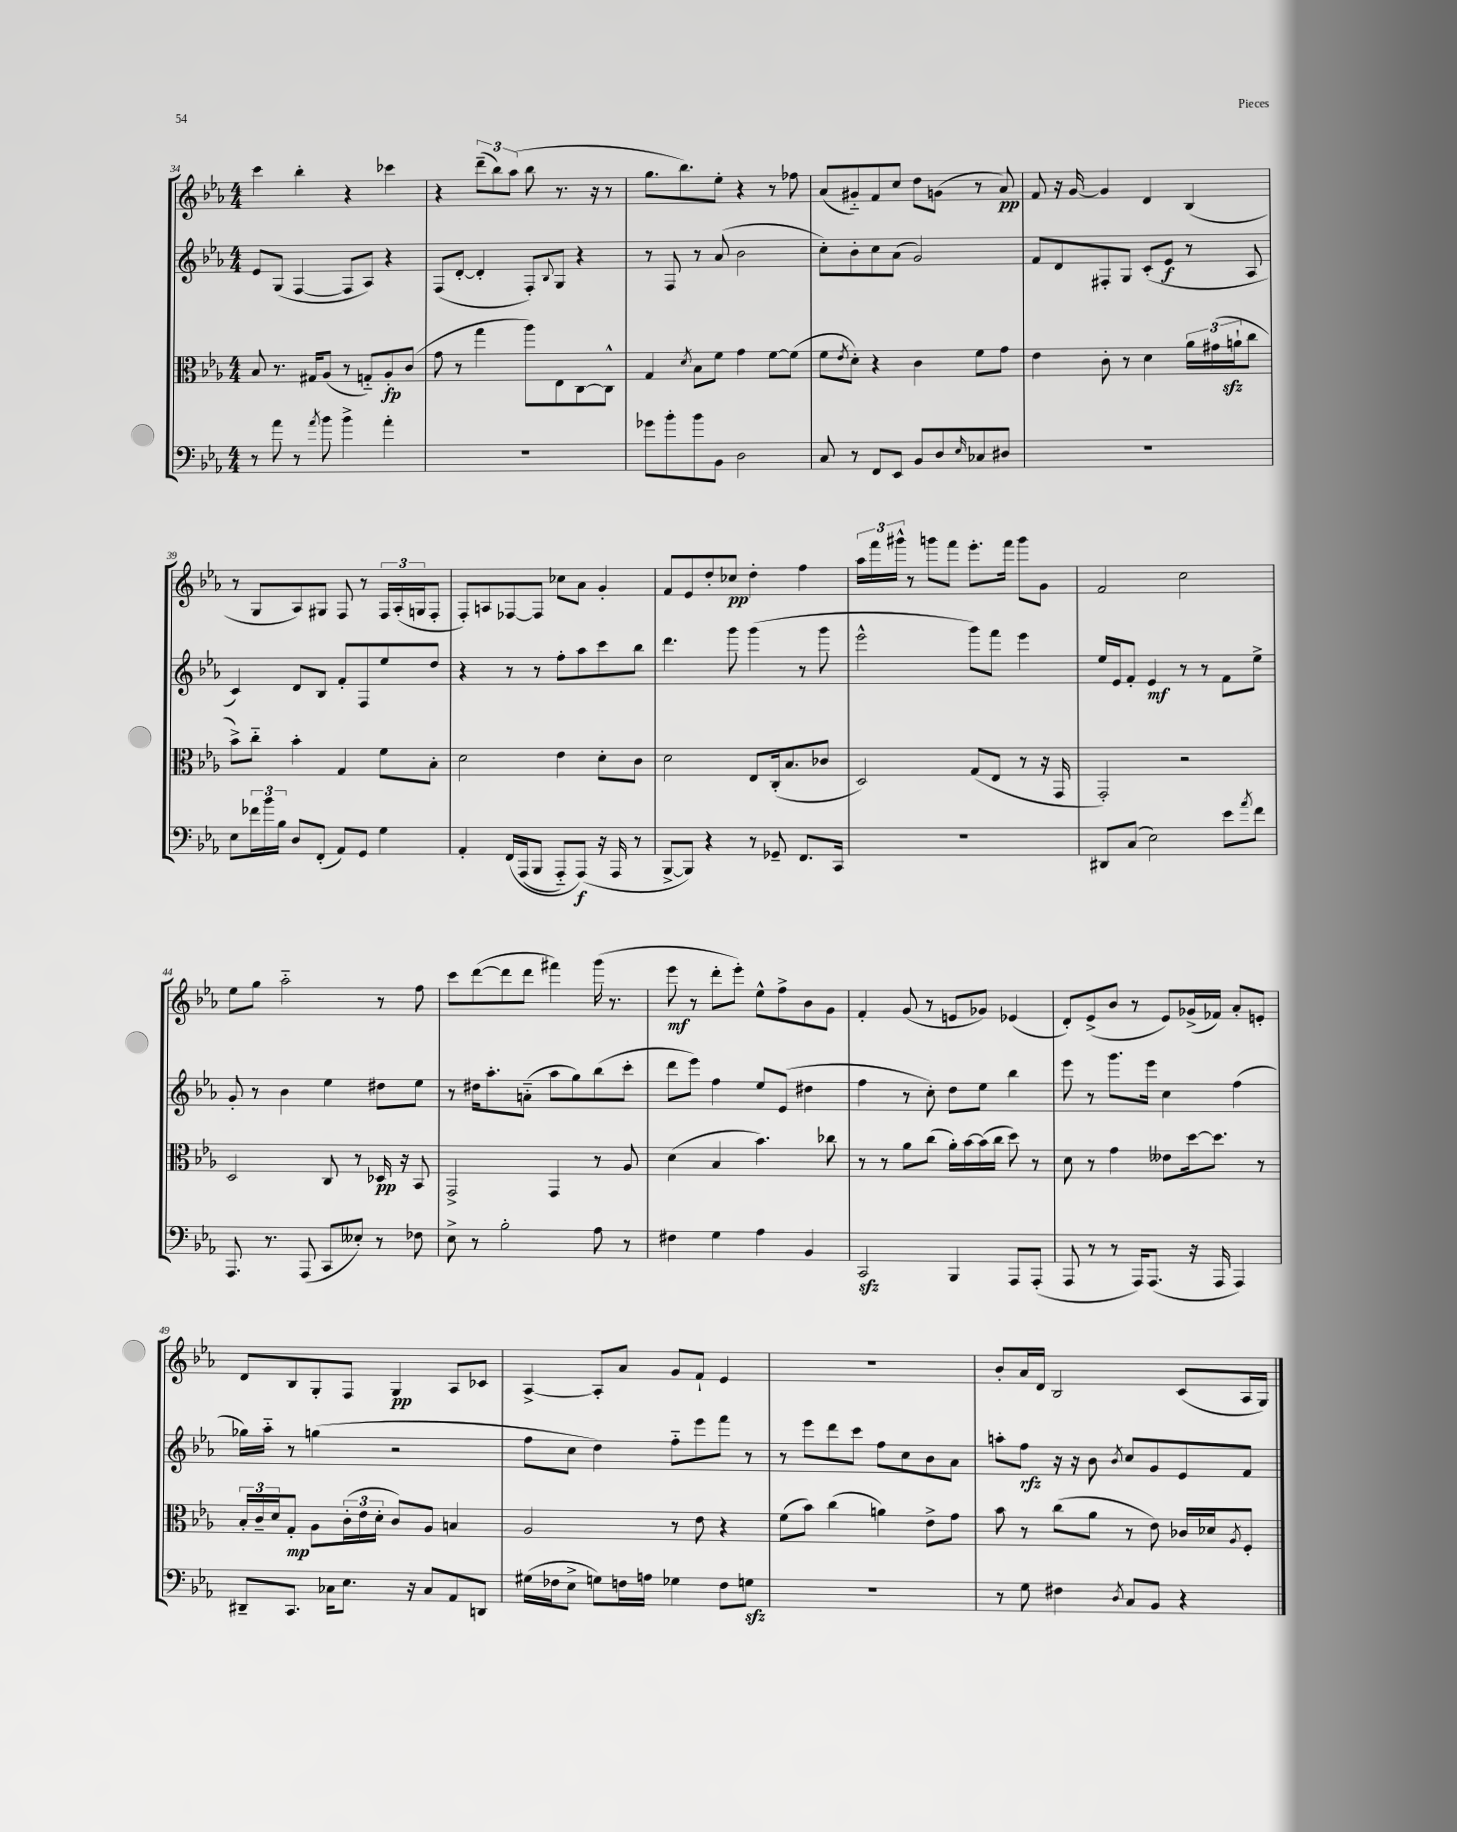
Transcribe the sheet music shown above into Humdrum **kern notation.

**kern	**kern	**kern	**kern
*staff4	*staff3	*staff2	*staff1
*clefF4	*clefC3	*clefG2	*clefG2
*k[b-e-a-]	*k[b-e-a-]	*k[b-e-a-]	*k[b-e-a-]
*M4/4	*M4/4	*M4/4	*M4/4
8r	8B-/	8e-/L	4ccc\
8a-\	8.r	(8G/J	.
8r	.	[4F/	4bb-'\
.	16G#/LK	.	.
8qa-/	.	.	.
8b-\	(8A-/J	.	.
4b-^\	8r	8F/]L	4r
.	8G'~/L)	8A-/J)	.
4a-'\	8A-'/	4r	4ccc-\
.	(8c/J	.	.
=	=	=	=
1r	8g\	(8F/L	4r
.	8r	[8d'/J	.
.	4gg\	4d'/]	(12ddd~\L
.	.	.	12bb-\)
.	.	.	(12aa-\J
.	8aa-\L)	8F'/L)	8bb-\
.	.	8qqB-/	.
.	8E-\	8G/J	8.r
.	[8C\	4r	.
.	.	.	16r
.	8C^^\]J	.	8r
=	=	=	=
8g-\L	4G/	8r	8.gg\L
8b-'\	.	8F/	.
.	.	.	8.bb-\)
.	8qd/	.	.
8b-\	8B-\L	8r	.
8BB-\J	8f\J	(8a-/	8ee-'\J
2D\	4g\	2b-\	4r
.	[8f\L	.	8r
.	(8f\]J	.	8ff-\
=	=	=	=
8C/	8f\L	8cc'\L)	(8a-/L
.	8qe-/	.	.
8r	8d'\J)	8b-'\	8g#'~/)
8FF/L	4r	8cc\	8f/
8EE-/J	.	(8a-\J	8cc/J
8BB-/L	4c\	2g/)	8dd\L
8D/	.	.	(8g\J
16qqE-/	.	.	.
8C-/	8f\L	.	8r
8D#/J	8g\J	.	8a-/)
=	=	=	=
1r	4e-\	8f/L	8f/
.	.	8d/	16r
.	.	.	[16g/
.	8c'\	8F#'/	4g/]
.	8r	8G/J	.
.	4d\	(8c'/L	4d/
.	.	8e-/J	.
.	24a-\LL	8r	(4B-/
.	(24g#\	.	.
.	24a`\J	.	.
.	8cc\J	8A-/	.
=	=	=	=
8E-\L	8b-^\L)	4c/)	8r
24f-\L	8cc'~\J	.	8G/L
24b-\	.	.	.
24B-\JJ	.	.	.
8D/L	4b-'\	8d/L	8A-/)
(8FF'/J	.	8B-/J	8G#/J
8AA-/L)	4G/	8f'/L	8F/
8GG/J	.	8F/	8r
4G\	8f\L	8ee-/	24F/LL
.	.	.	(24A-'/
.	.	.	24G/J
.	8B-'\J	8dd/J	8F'/J
=	=	=	=
4AA-'/	2d\	4r	8F'/L)
.	.	.	8A/
&(16FF/LL	.	8r	[8F-/
(16AAA-/J	.	.	.
8BBB-/J	.	8r	8F-/]J
8AAA-'~/L)	4e-\	8ff'\L	8cc-\L
(8AAA-/J&)	.	8aa-\	8a-\J
16r	8d'\L	8ccc\	4g'/
16AAA-/	.	.	.
8r	8c\J	8bb-\J	.
=	=	=	=
[8BBB-^/L	2d\	4.ddd\	8f/L
8BBB-/]J)	.	.	8e-/
4r	.	.	8dd'/
.	.	8ggg\	8cc-/J
8r	8E-/L	(4ggg\	4dd'\
8GG-~/	(16C'/k	.	.
.	8.B-/	.	.
8.FF/L	.	8r	4ff\
.	8c-/J	8ggg\	.
16CC/Jk	.	.	.
=	=	=	=
1r	2D/)	2eee-^^\	24aa-\LL
.	.	.	24fff\
.	.	.	24ggg#^^\JJ
.	.	.	8r
.	.	.	8ggg\L
.	.	.	8fff\J
.	(8G/L	8ggg\L)	8.eee-'\L
.	8E-/J	8fff\J	.
.	.	.	16fff\Jk
.	8r	4eee-\	8ggg\L
.	16r	.	8g\J
.	16GG/	.	.
=	=	=	=
8DD#/L	2GG'/)	16ee-/LL	2f/
.	.	16e-/J	.
(8C/J	.	8f'/J	.
2E-\)	.	4e-/	.
.	2r	8r	2cc\
.	.	8r	.
8e-\L	.	8f\L	.
8qa-/	.	.	.
8f\J	.	8ee-^\J	.
=	=	=	=
8.AAA-/	2D/	8g'/	8ee-\L
.	.	8r	8gg\J
8.r	.	.	.
.	.	4b-\	2aa-'~\
(8AAA-/	.	.	.
8CC/L	8C/	4ee-\	.
8E--'/J)	8r	.	.
8r	16D-/	8dd#\L	8r
.	16r	.	.
8F-\	8BB-/	8ee-\J	8ff\
=	=	=	=
8E-^\	2GG^/	8r	8ccc\L
8r	.	16dd#\LK	([8ddd\
.	.	8.aa-'\	.
2B-'\	.	.	8ddd\]
.	.	(8a'~\J	8ddd\J
.	4GG/	8aa-\L	4fff#\)
.	.	8gg\)	.
8A-\	8r	(8bb-\	(16ggg\
.	.	.	8.r
8r	8A-/	8ccc'\J	.
=	=	=	=
4F#\	(4d\	8ddd\L	8eee-\
.	.	8eee-\J)	8r
4G\	4B-/	4ff\	8ddd'\L
.	.	.	8eee-'\J)
4A-\	4.b-\)	8ee-/L	8ee-^^\L
.	.	(8e-/J	8ff^\
4BB-/	.	4dd#\	8b-\
.	8cc-\	.	8g\J
=	=	=	=
2CC/	8r	4ff\	4f'/
.	8r	.	.
.	8a-\L	8r	(8g/
.	(8cc\J	8cc'\)	8r
4BBB-/	16a-'\LL)	8dd\L	8e/L
.	[16b-\	.	.
.	(16b-\]	8ee-\J	8g-/J)
.	16cc\JJ	.	.
8AAA-/L	8dd\)	4bb-\	(4e-/
(8AAA-'/J	8r	.	.
=	=	=	=
8AAA-/	8d\	8eee-\	8d'/L)
8r	8r	8r	(8e-^/
8r	4g\	8.ggg\L	8b-/J
16AAA-/LK)	.	.	8r
(8.AAA-/J	.	16eee-\Jk	.
.	8e--\L	4cc\	8e-/L)
16r	[16dd\k	.	(16g-^/L
16AAA-/	8.dd\]J	.	16f-/JJ)
4AAA-/)	.	(4ff\	8a-'/L
.	8r	.	8e'/J
=	=	=	=
8DD#~/L	24B-'/LL	16gg-\LL)	8d/L
.	24c~/	.	.
.	.	16aa-'~\JJ	.
.	24d/J	.	.
8.CC/J	8G'/J	8r	8B-/
.	8A-\L	(4gg\	8G'/
16C-\LK	.	.	.
8.E-\J	(24c'\L	.	8F/J
.	24e-\	.	.
.	24d'\JJ	.	.
.	8c/L)	2r	4G/
16r	.	.	.
8C-/L	8A-/J	.	.
8AA-/	4B/	.	8A-/L
8DD/J	.	.	8c-/J
=	=	=	=
(16G#\LL	2A-/	8ff\L	[4A-^/
16F-\J	.	.	.
8E-^\J	.	8cc\J	.
8G\L)	.	4dd\)	8A-'/]L
16F\L	.	.	8a-/J
16A\JJ	.	.	.
4G-\	8r	8ff'~\L	8g/L
.	8e-\	8eee-\	8f`/J
8F\L	4r	8fff\J	4e-/
8G\J	.	8r	.
=	=	=	=
1r	(8f\L	8r	1r
.	8b-\J)	8eee-\L	.
.	(4cc\	8ddd\	.
.	.	8ccc\J	.
.	4a\)	8ff\L	.
.	.	8cc\	.
.	8e-^\L	8b-\	.
.	8g\J	8a-\J	.
=	=	=	=
8r	8b-\	8aa'\L	8b-'/L
8G\	8r	8ff\J	16a-/L
.	.	.	16d/JJ
4F#\	(8cc\L	16r	2B-/
.	.	16r	.
.	8a-\J	8b-\	.
8qD/	.	8qb-/	.
8C/L	8r	8cc/L	.
8BB-/J	8e-\)	8g/	.
4r	16c-/LL	8e-/	(8c/L
.	16d-/J	.	.
.	8qA-/	.	.
.	8F'/J	8f/J	16A-/L
.	.	.	16G/JJ)
==	==	==	==
*-	*-	*-	*-
